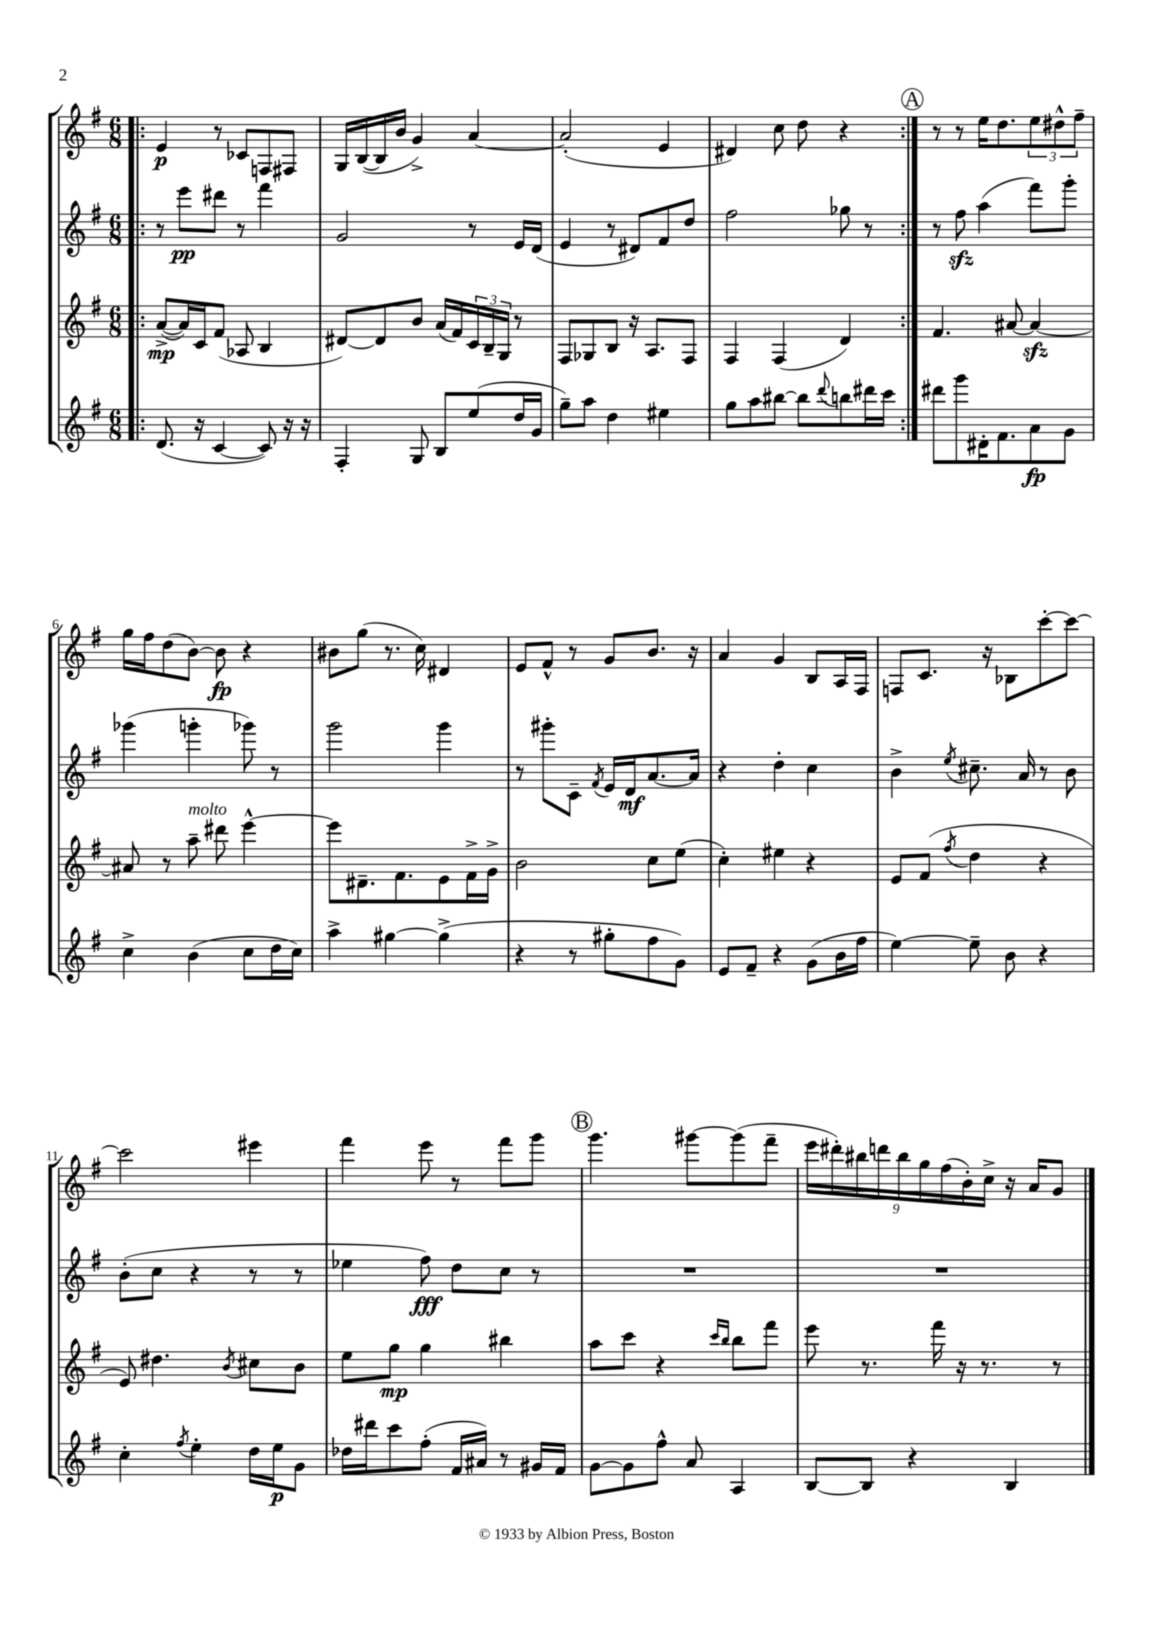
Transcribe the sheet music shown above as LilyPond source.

<<
\new StaffGroup <<
\new Staff = "s0" {
    \clef treble \key g \major \numericTimeSignature \time 6/8
    \repeat volta 2 { \bar ".|:" e'4\p r8 ces'8 f8 fis8 |
    g16 b16~( b16 b'16 g'4->) a'4~ |
    a'2-.( e'4 |
    dis'4) c''8 d''8 r4 | }
    \mark \markup { \circle "A" } r8 r8 e''16 d''8. \tuplet 3/2 { e''8 dis''8-^ fis''8-- } |
    g''16 fis''16 d''8( b'8~) b'8\fp r4 |
    bis'8 g''8( r8. c''16) dis'4 |
    e'8 fis'8-^ r8 g'8 b'8. r16 |
    a'4 g'4 b8 a16 fis16 |
    f8 c'8. r16 bes8 c'''8~-. c'''8~ |
    c'''2 eis'''4 |
    fis'''4 e'''8 r8 fis'''8 g'''8 |
    \mark \markup { \circle "B" } g'''4. gis'''8~ gis'''8( fis'''8-- |
    \tuplet 9/8 { e'''16 dis'''16-.) bis''16 d'''16 bis''16 g''16 fis''16( b'16-.) c''16-> } r16 a'16 g'8 \bar "|." |
}
\new Staff = "s1" {
    \clef treble \key g \major \numericTimeSignature \time 6/8
    \repeat volta 2 { \bar ".|:" r8 e'''8\pp dis'''8 r8 fis'''4 |
    g'2 r8 e'16 d'16( |
    e'4 r8 dis'8) fis'8 d''8 |
    fis''2 ges''8 r8 | }
    \mark \markup { \circle "A" } r8 fis''8\sfz a''4( fis'''8) g'''8-. |
    ges'''4( g'''4-. ges'''8) r8 |
    g'''2 g'''4 |
    r8 gis'''8-. c'8-- \acciaccatura { fis'8 } e'16 d'16\mf a'8.~ a'16 |
    r4 d''4-. c''4 |
    b'4-> \acciaccatura { e''8 } cis''8.-- a'16 r8 b'8 |
    b'8-.( c''8 r4 r8 r8 |
    ees''4 fis''8\fff) d''8 c''8 r8 |
    \mark \markup { \circle "B" } R2. |
    R2. \bar "|." |
}
\new Staff = "s2" {
    \clef treble \key g \major \numericTimeSignature \time 6/8
    \repeat volta 2 { \bar ".|:" a'8~->\mp( a'16) c'16 fis'8( aes8 b4 |
    dis'8~) dis'8 b'8 a'16( fis'16) \tuplet 3/2 { c'16 b16-- g16 } r8 |
    fis8 ges8 b8 r16 a8. fis8 |
    fis4 fis4( d'4) | }
    \mark \markup { \circle "A" } fis'4. ais'8~ ais'4~\sfz |
    ais'8 r8 a''8--^\markup { \italic "molto" } dis'''8 e'''4~-^ |
    e'''8 dis'8.-- fis'8. e'8 fis'16-> g'16-> |
    b'2 c''8 e''8( |
    c''4-.) eis''4 r4 |
    e'8 fis'8( \acciaccatura { fis''8 } d''4 r4 |
    e'8) dis''4. \acciaccatura { b'8 } cis''8 b'8 |
    e''8 g''8\mp g''4 bis''4 |
    \mark \markup { \circle "B" } a''8 c'''8 r4 \grace { c'''16 b''16 } b''8 fis'''8 |
    e'''8 r8. fis'''16 r16 r8. r8 \bar "|." |
}
\new Staff = "s3" {
    \clef treble \key g \major \numericTimeSignature \time 6/8
    \repeat volta 2 { \bar ".|:" d'8.( r16 c'4~ c'8) r16 r16 |
    fis4-. g8 b8 e''8( d''16 g'16 |
    g''8--) a''8 d''4 eis''4 |
    g''8 a''8 bis''8~ bis''8 \appoggiatura { d'''8 } b''8 dis'''16 c'''16 | }
    \mark \markup { \circle "A" } dis'''8 g'''8 dis'16-. fis'8. a'8\fp g'8 |
    c''4-> b'4( c''8 d''16 c''16) |
    a''4-> gis''4~ gis''4->( |
    r4 r8 gis''8-. fis''8 g'8) |
    e'8 fis'8-- r4 g'8( b'16 fis''16 |
    e''4~) e''8-- b'8 r4 |
    c''4-. \acciaccatura { fis''8 } e''4-. d''16 e''16\p g'8 |
    des''16 dis'''16 c'''8 fis''8-.( fis'16 ais'16) r8 gis'16 fis'16 |
    \mark \markup { \circle "B" } g'8~ g'8 fis''8-^ a'8 a4 |
    b8~ b8 r4 b4 \bar "|." |
}
>>
>>
